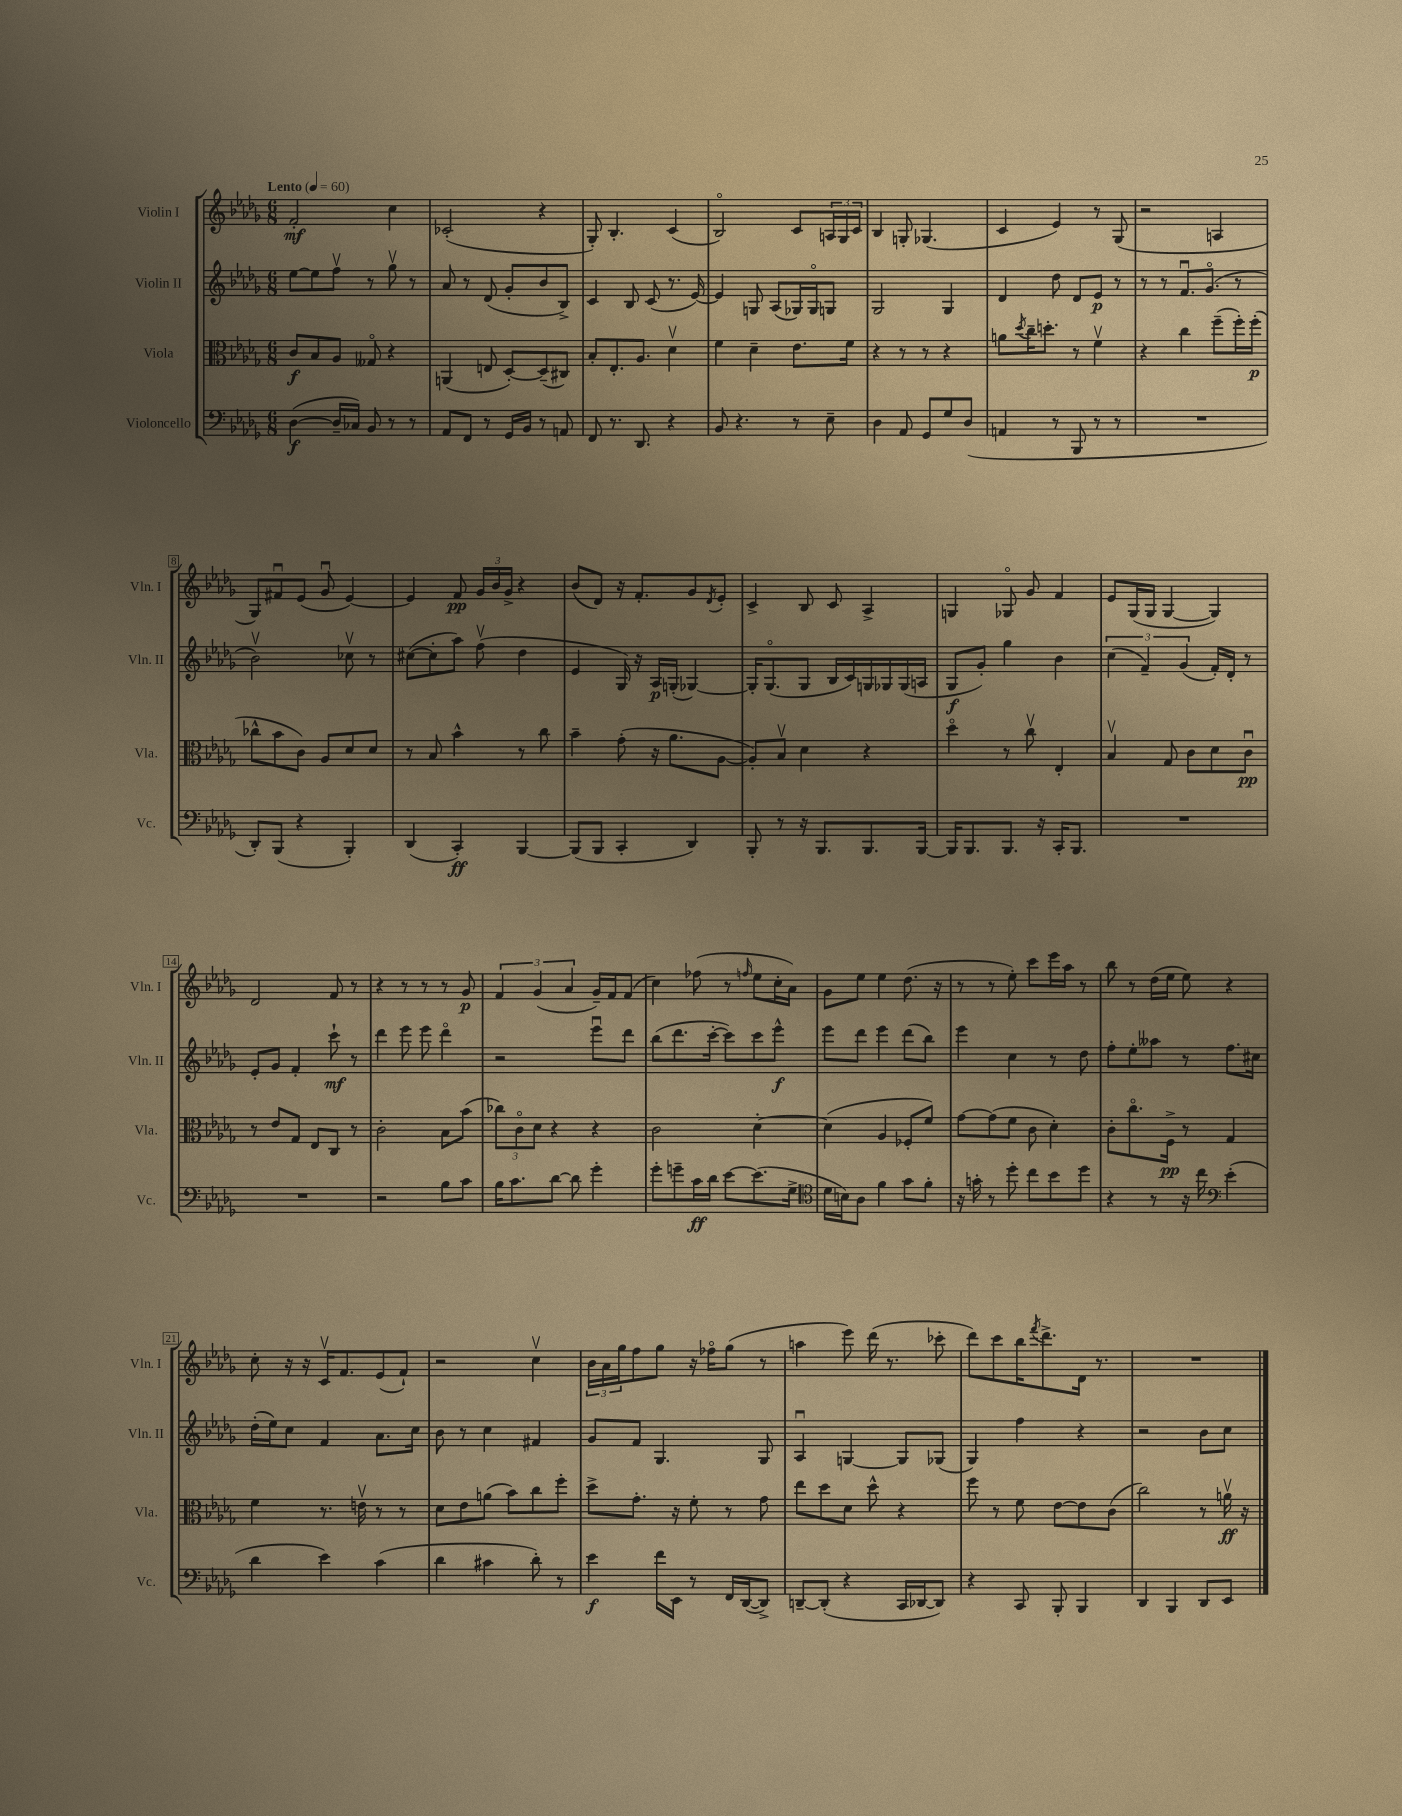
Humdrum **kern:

**kern	**kern	**kern	**kern
*staff4	*staff3	*staff2	*staff1
*clefF4	*clefC3	*clefG2	*clefG2
*k[b-e-a-d-g-]	*k[b-e-a-d-g-]	*k[b-e-a-d-g-]	*k[b-e-a-d-g-]
*M6/8	*M6/8	*M6/8	*M6/8
*MM60	*MM60	*MM60	*MM60
([4D-	8c	[8ee-	2f'
.	8B-	8ee-]	.
16D-~]	8A-	8ffv	.
16C-)	.	.	.
8BB-	8G--o	8r	.
8r	4r	8gg-v	4cc
8r	.	8r	.
=	=	=	=
8AA-	(4AA	8a-	(2c-'
8FF	.	8r	.
8r	8E	(8d-	.
16GG-	[8D-')	8g-'	.
16BB-	.	.	.
8r	(8D-~]	8b-	4r
8AA	8C#)	8B-^)	.
=	=	=	=
8FF	8B-'	4c	8G-')
8.r	8.E-'	.	4.B-'
.	.	8B-	.
8.DD-	8.A-	.	.
.	.	(8c	.
4r	4d-v	8.r	(4c
.	.	[16e-)	.
=	=	=	=
8BB-	4f	4e-]	2B-o)
4.r	.	.	.
.	4d-~	8G	.
.	.	(8A-	.
8r	8.e-	16G-)	8c
.	.	16G-o	.
8E-~	.	8G	24A
.	.	.	24G-
.	16f	.	.
.	.	.	24c
=	=	=	=
4D-	4r	2G-	4B-
8AA-	8r	.	8G'
8GG-	8r	.	(4.G-
8G-	4r	4G-	.
(8D-	.	.	.
=	=	=	=
4AA	8a	4d-	4c
.	8qdd-	.	.
.	16cc~	.	.
.	8.dd'	.	.
8r	.	8dd-	4e-)
8BBB-	8r	8d-	.
8r	4fv	8e-	8r
8r	.	8r	(8G-
=	=	=	=
2.r	4r	8r	2r
.	.	8r	.
.	4cc	8.fu	.
.	.	(8.g-o	.
.	(8ff~	.	4A
.	16ff')	8r	.
.	(16ff'	.	.
=	=	=	=
8DD-')	8cc-^^	2b-v)	8G-)
(8BBB-	8b-	.	8f#u
4r	8c)	.	(8e-
.	8A-	.	8g-u
4BBB-')	8d-	8cc-v	[4e-)
.	8d-	8r	.
=	=	=	=
(4DD-	8r	([8cc#	4e-]
.	8B-	8cc#']	.
4CC')	4b-^^	8aa-)	8f
.	.	(8ffv	24g-
.	.	.	24b-
.	.	.	24g-^
[4BBB-	8r	4dd-	4r
.	8cc	.	.
=	=	=	=
(8BBB-]	4b-~	4e-	(8b-
8BBB-	.	.	8d-)
4CC'	(8g-'	16G-)	16r
.	.	16r	8.f'
.	16r	16A-	.
.	8.a-	(16G'	.
4DD-)	.	[4G-)	8g-
.	.	.	8qd-
.	[8A-	.	8e-'
=	=	=	=
8BBB-'	8A-'])	16G-']	4c^
.	.	(8.G-o	.
8r	8B-v	.	.
16r	4d-	8G-	8B-
8.BBB-	.	.	.
.	.	16B-	8c
.	.	16c)	.
8.BBB-	4r	16G	4A-^
.	.	16G-	.
.	.	(16G-	.
[16BBB-	.	16A	.
=	=	=	=
16BBB-]	4dd-o	8G-	4G
8.BBB-	.	.	.
.	.	8g-')	.
8.BBB-	8r	4gg-	8G-o
.	8ccv	.	8g-
16r	.	.	.
16CC'	4E-'	4b-	4f
8.BBB-	.	.	.
=	=	=	=
2.r	4B-v	(6cc	8e-
.	.	.	(16G-
.	.	6f~)	.
.	.	.	16G-
.	8G-	.	[4G-
.	.	(6g-	.
.	8c	.	.
.	8d-	16f')	4G-])
.	.	16d-'	.
.	8cu	8r	.
=	=	=	=
2.r	8r	8e-'	2d-
.	8e-	8g-	.
.	8G-	4f'	.
.	8E-	.	.
.	8C	8ccc`	8f
.	8r	8r	8r
=	=	=	=
2r	2c'	4ddd-	4r
.	.	8eee-	8r
.	.	8eee-	8r
8B-	8B-	4ddd-o	8r
8c	(8b-	.	8g-
=	=	=	=
16B-	12cc-)	2r	6f
8.c	.	.	.
.	12co	.	.
.	12d-	.	(6g-
[8d-	4r	.	.
.	.	.	6a-
8d-]	.	.	.
4g-'	4r	8eee-u	16g-~)
.	.	.	16f
.	.	8ddd-	(8f
=	=	=	=
8g-'	2c	(8bb-	4cc)
8g~	.	8.ddd-	.
16c	.	.	(8ff-
16d-	.	[16ccc'	.
[8e-	.	8ccc])	8r
.	.	.	16qqff
(8.e-]	[4d-'	8ccc	8ee-
.	.	8eee-^^	16cc'
16G-^	.	.	16a-)
=	=	=	=
*clefC4	*	*	*
16d-	(4d-]	8eee-	8g-
16B)	.	.	.
8A-	.	8ddd-	8ee-
4f	4A-	4eee-	4ee-
8g-	8F-'	(8ddd-	(8.dd-
8f'	8f)	8bb-)	.
.	.	.	16r
=	=	=	=
16r	[8g-	4eee-	8r
16g'	.	.	.
8r	(8g-]	.	8r
8dd-'	8f	4cc	8ee-')
8cc	8c	.	8ccc
8b-	4d-')	8r	16eee-
.	.	.	16aa-
8dd-	.	8dd-	8r
=	=	=	=
4r	8c'	8ff'	8bb-
.	8.cco	8ee-'	8r
8r	.	8aa--	(16dd-
.	16F^	.	16ee-
16r	8r	8r	8ee-)
16cc	.	.	.
*clefF4	*	*	*
(4e-'	4G-	8.ff	4r
.	.	16cc#	.
=	=	=	=
4d-	4f	(16dd-'	8cc'
.	.	16ee-)	.
.	.	8cc	16r
.	.	.	16r
4e-)	8.r	4f	16cv
.	.	.	8.f
.	16ev	.	.
(4c	8r	8.a-	(8e-
.	8r	.	8f`)
.	.	16cc	.
=	=	=	=
4d-	8d-	8b-	2r
.	8e-	8r	.
4c#	(8a	4cc	.
.	8b-)	.	.
8d-')	8cc	4f#	4ccv
8r	8ff'	.	.
=	=	=	=
4e-	8dd-^	8g-	24b-
.	.	.	24a-
.	.	.	24gg-
.	8.g-'	8f	8ff
16f	.	4.G-	8gg-
16EE-	16r	.	.
8r	8f'	.	16r
.	.	.	16ff-o
16FF	8r	.	(8gg-
([16DD-	.	.	.
8DD-^])	8g-	8G-	8r
=	=	=	=
[8DD~	8ee-	4A-u	4aa
(8DD']	8dd-	.	.
4r	8d-	[4G	8eee-)
.	8dd-^^	.	(16ddd-
.	.	.	8.r
16CC	4r	8G]	.
[16DD-	.	.	.
8DD-])	.	(8G-	8ccc-'
=	=	=	=
4r	8ff	4G-)	8ddd-)
.	8r	.	8ccc
8CC	8f	4ff	16bb-
.	.	.	8qfff
.	.	.	8.ddd-^
8BBB-'	[8e-	.	.
4BBB-	8e-]	4r	16d-
.	.	.	8.r
.	(8c	.	.
=	=	=	=
4DD-	2cc)	2r	2.r
4BBB-	.	.	.
8DD-	8r	8b-	.
8EE-	16av	8cc	.
.	16r	.	.
==	==	==	==
*-	*-	*-	*-
